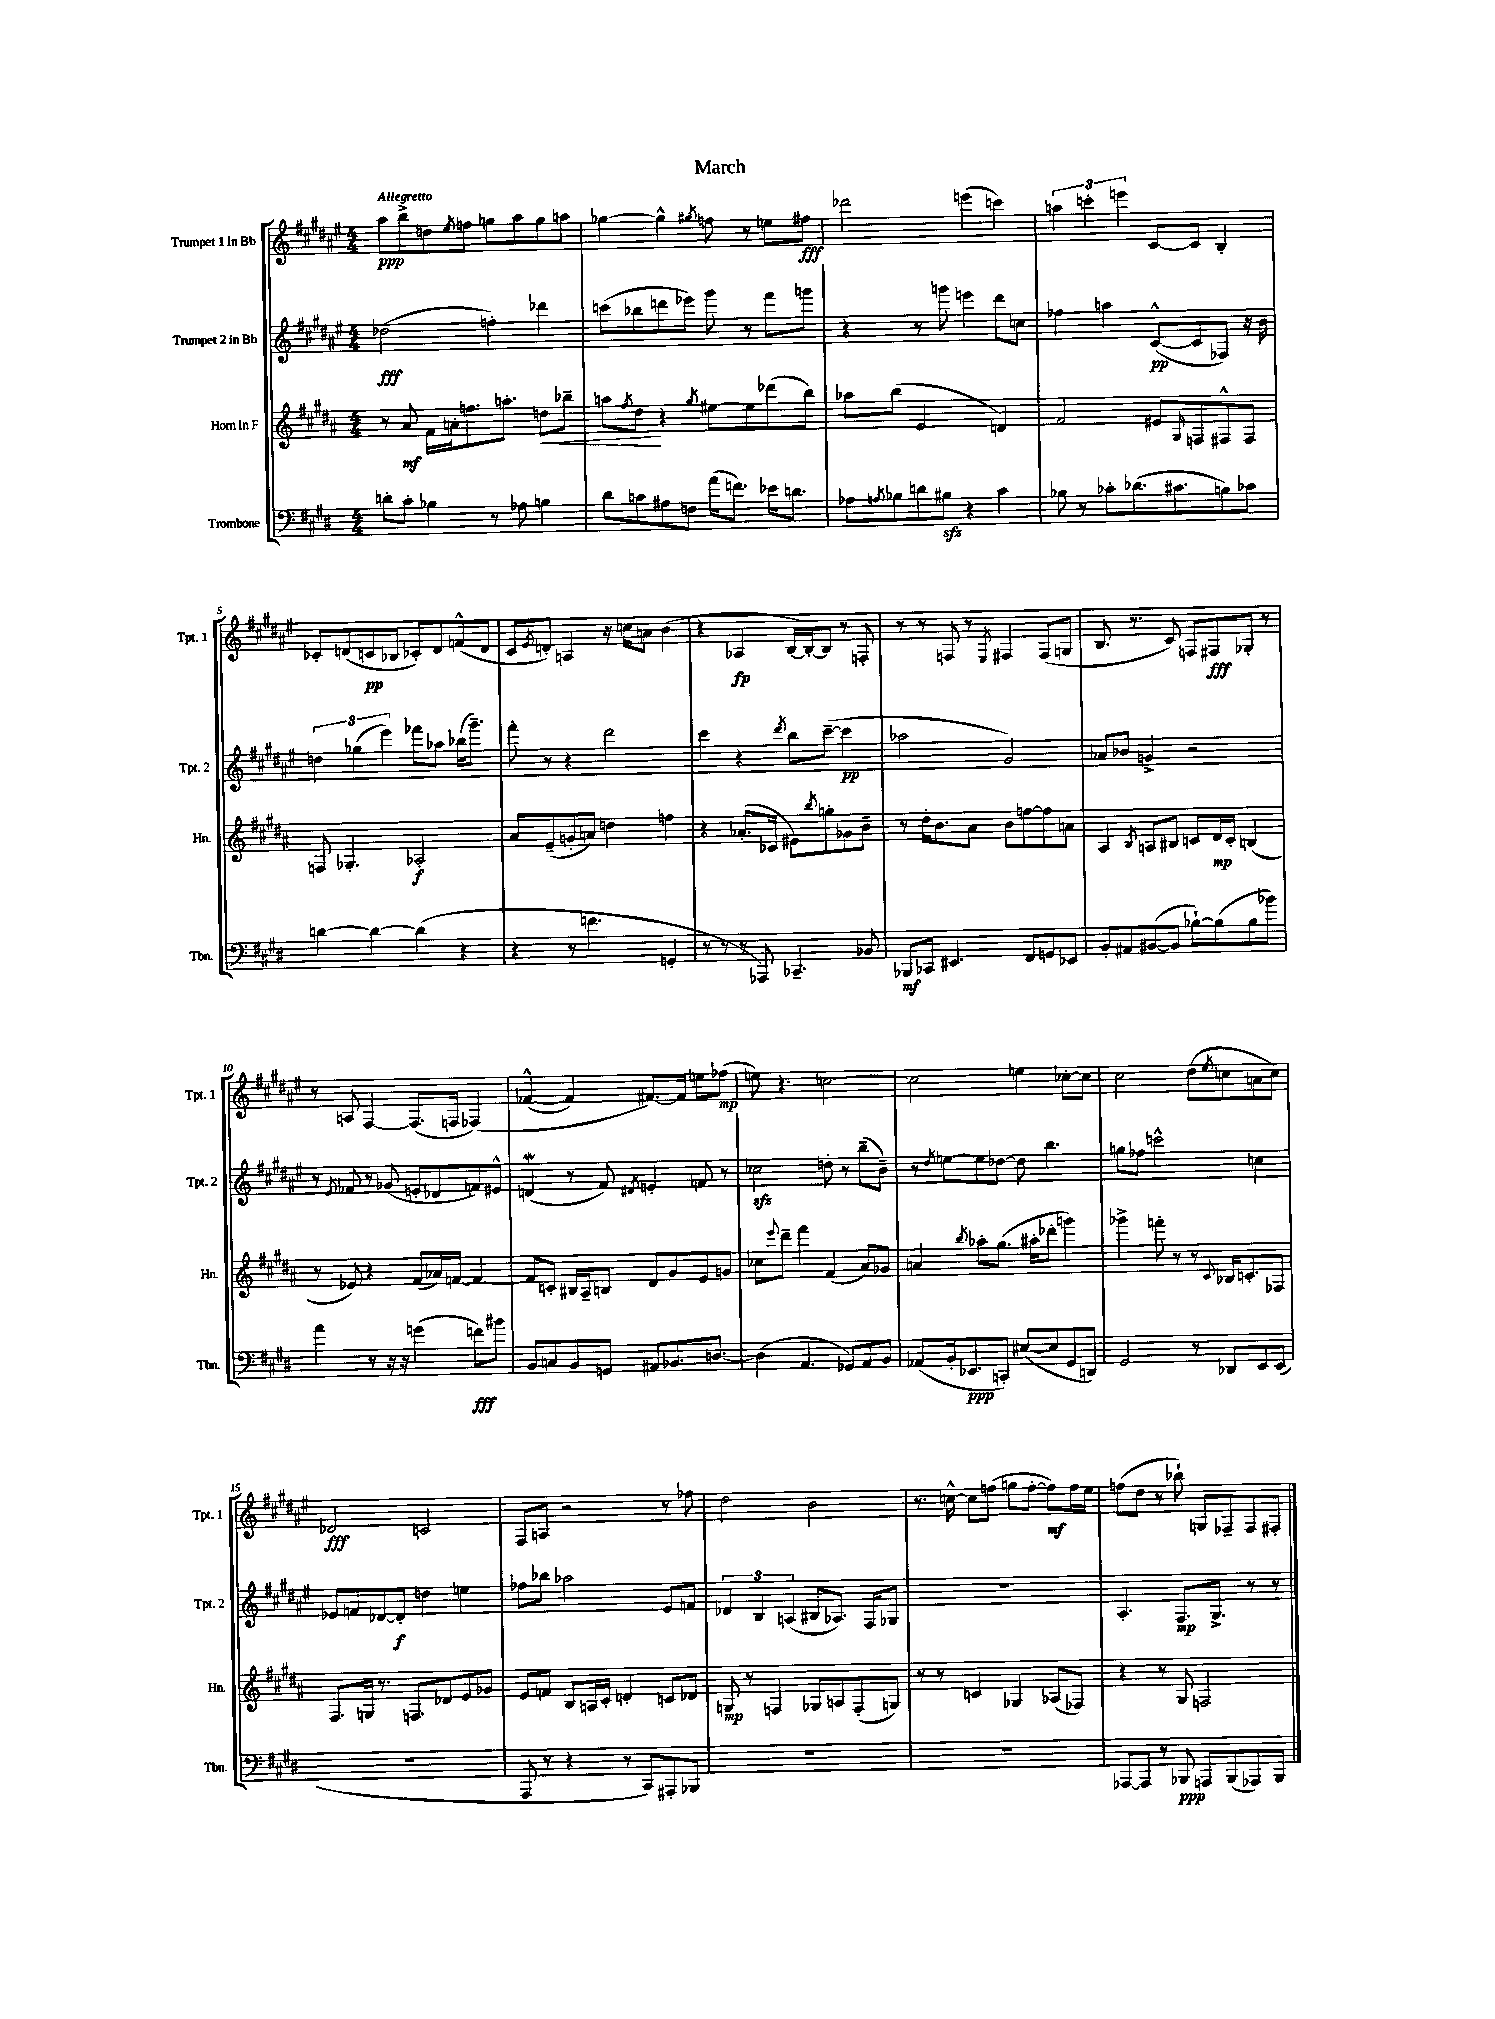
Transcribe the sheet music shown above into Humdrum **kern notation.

**kern	**kern	**kern	**kern
*staff4	*staff3	*staff2	*staff1
*clefF4	*clefG2	*clefG2	*clefG2
*k[f#c#g#d#]	*k[f#c#g#d#a#]	*k[f#c#g#d#a#e#]	*k[f#c#g#d#a#e#]
*M4/4	*M4/4	*M4/4	*M4/4
8d'	8r	(2dd-	8aa#
8c#'	8a#	.	8bb^
4B-	16f#	.	8dd
.	16a'	.	.
.	.	.	8qee#
.	8.ff	.	8ff
8r	.	4ff')	8gg
.	8.aa'	.	.
8A-	.	.	8aa#
4B	8dd	4ddd-	8gg
.	8bb-~	.	8aa
=	=	=	=
8d#	8aa	(8ccc	[4gg-
.	8qff#	.	.
8c	8dd#	8bb-	.
8A#	4r	8ddd	4gg-^^]
8F	.	8eee-)	.
.	8qgg#	.	8qgg#
(16a	[8ee#	8ggg#	8ff
8.f)	.	.	.
.	8ee#]	8r	8r
16e-	(8ddd-	8fff#	8ee
8.d	.	.	.
.	8bb)	8ggg	8ff#
=	=	=	=
8A-	8aa-	4r	2ddd-
8qA	.	.	.
8B-	(8bb	.	.
8d	2e	8r	.
8B#	.	8ggg	.
4r	.	4eee	(4eee
4c#	4d)	8ddd#	4ccc)
.	.	8cc	.
=	=	=	=
8B-	2f#	4ff-	6aa
8r	.	.	.
.	.	.	6ccc'
8c-'	.	4aa	.
.	.	.	6eee
(8.d-	.	.	.
.	8e#	([8c#^^	[8c#
8.c#	.	.	.
.	16qqG#	.	.
.	8F	8c#]	8c#]
8B)	8F#^^	8F-)	4B'
8c-	8F#	16r	.
.	.	16b	.
=	=	=	=
[4d	8F	6dd	8c-'
.	4.G-'	.	(8d
.	.	(6gg-	.
4d_	.	.	8c
.	.	6eee#)	.
.	.	.	8B-
(4d]	2A-'	8fff-	8c-')
.	.	8aa-	8d
4r	.	(16bb-	(8f^^
.	.	8.ggg#~)	.
.	.	.	8d
=	=	=	=
4r	8a#	8fff#'	8c#
.	.	.	8qe#
.	(8e~	8r	8d')
8r	8g'	4r	4A
4.f	8a)	.	.
.	4dd	2ddd#	16r
.	.	.	16cc
.	.	.	8a
4GG'	4ff	.	(4b
=	=	=	=
8r	4r	4ccc#	4r
8r	.	.	.
8r	(8.a-'	4r	4A-
8AAA-)	.	.	.
.	16c-	.	.
.	.	8qddd#	.
4.CC-~	8e#)	8bb	[16B
.	.	.	16B'_)
.	8qbb	.	.
.	8gg'	([8ccc#~	8B]
.	8g-	4ccc#]	8r
8BB-	8b~	.	8F'
=	=	=	=
8BBB-	8r	2aa-	8r
8CC-	16dd#'	.	8r
.	8.b	.	.
4.EE#	.	.	8F
.	8a#	.	8r
.	.	.	8qE#
.	8b	2g#)	4F#
8FF#	[8ff	.	.
8GG	8ff]	.	(8F#
8EE-	8a	.	8G
=	=	=	=
8BB'	4A#	8a-	8.B
8AA#	.	8b-	.
.	.	.	8.r
.	8qB	.	.
([8BB#	8A	4g^	.
8BB#]	8B#	.	8c#)
[8B-`)	8c	2r	8F
(8B-]	16d#	.	8F#
.	16c'	.	.
8B-	(4B	.	8G-'
8b-)	.	.	8r
=	=	=	=
4a	8r	8r	8r
.	.	8qe#	.
.	8e-)	8f-	8A
8r	4r	8r	[4F#
16r	.	(8g-	.
16r	.	.	.
(4g	(8f#	8e'	(8.F#]
.	16a-)	8d-	.
.	[16f	.	16F
8f)	4f_	8f)	&(4F-)
8b#	.	8e#^^	.
=	=	=	=
8BB	8f]	(4d	([4f-^^
8C	8c'	.	.
8BB	16B#	8r	4f-])
.	16A#~	.	.
8GG	8B	8f#)	.
.	.	8qd#	.
8AA#	8d#	4e'	[8.f#&)
8.BB-	8g#	.	.
.	.	.	16f#]
.	8e	8f	8ee
[8.D	.	.	.
.	8g	8r	(8ff-
=	=	=	=
(4D]	8cc-	2cc-	8ee)
.	8qqeee	.	.
.	8ddd#~	.	4.r
4.AA	4fff#	.	.
.	(4f#	8dd'	[2cc
8GG-)	.	8r	.
8AA	8a#)	(8bb~	.
8BB	8g-	8b~)	.
=	=	=	=
(8AA-	4a	8r	2cc]
.	.	8qdd#	.
16BB'	.	[8ee	.
8.EE-	.	.	.
.	8qbb	.	.
.	8aa-'	8ee]	.
8CC')	(8.gg#	[8dd-	.
([8E#	.	8dd-]	4ee
.	16aa#'	.	.
8E#]	8ddd-'	4.bb	.
8GG#	4ggg)	.	[8cc-'
8DD)	.	.	8cc-]
=	=	=	=
2GG#	4ggg-^	8gg	2cc#
.	.	8ff-	.
.	8fff'	2ccc^^	.
.	8r	.	.
8r	8r	.	(8dd#
.	8qqc#	.	8qee#
8DD-	16B-	.	8cc
.	8.c'	.	.
8EE	.	4cc	8a
(8EE	8F-	.	8cc)
=	=	=	=
1r	8.F#	8e-	2d-
.	.	8f	.
.	16G	.	.
.	8.r	[8d-	.
.	.	8d-']	.
.	8.F	.	.
.	.	4dd	2c
.	8d-	.	.
.	8e	4ee	.
.	8g-	.	.
=	=	=	=
8AAA	8e	8ff-	8F#
8r	8f	8bb-	8A
4r	8B	2aa-	2r
.	16A	.	.
.	16c#'	.	.
8r	4d'	.	.
8CC#)	.	.	.
8AAA#'	8c	8e#	8r
8BBB-	8d-	8f	8ff-
=	=	=	=
1r	8G	6d-	2dd#
.	8r	.	.
.	.	6B	.
.	4F	.	.
.	.	(6A	.
.	8G-	8B#	2b
.	8A	8.A-)	.
.	(8F'	.	.
.	.	16F#	.
.	8G)	8G-	.
=	=	=	=
1r	8r	1r	8.r
.	8r	.	.
.	.	.	[16cc^^
.	4c	.	8cc]
.	.	.	(8ff
.	4G-	.	8gg
.	.	.	[8ff'
.	(8A-	.	8ff])
.	8F-)	.	16ff
.	.	.	16ee#
=	=	=	=
[8AAA-	4r	4.A#'	(8ff
8AAA-]	.	.	8dd#
8r	8r	.	8r
8BBB-	8G#	8.F#	8bb-`)
8AAA	2F	.	8G
.	.	8.G#^	.
(8BBB-	.	.	8F-~
8AAA-)	.	8r	8F-
8BBB-	.	8r	8F#'
==	==	==	==
*-	*-	*-	*-
